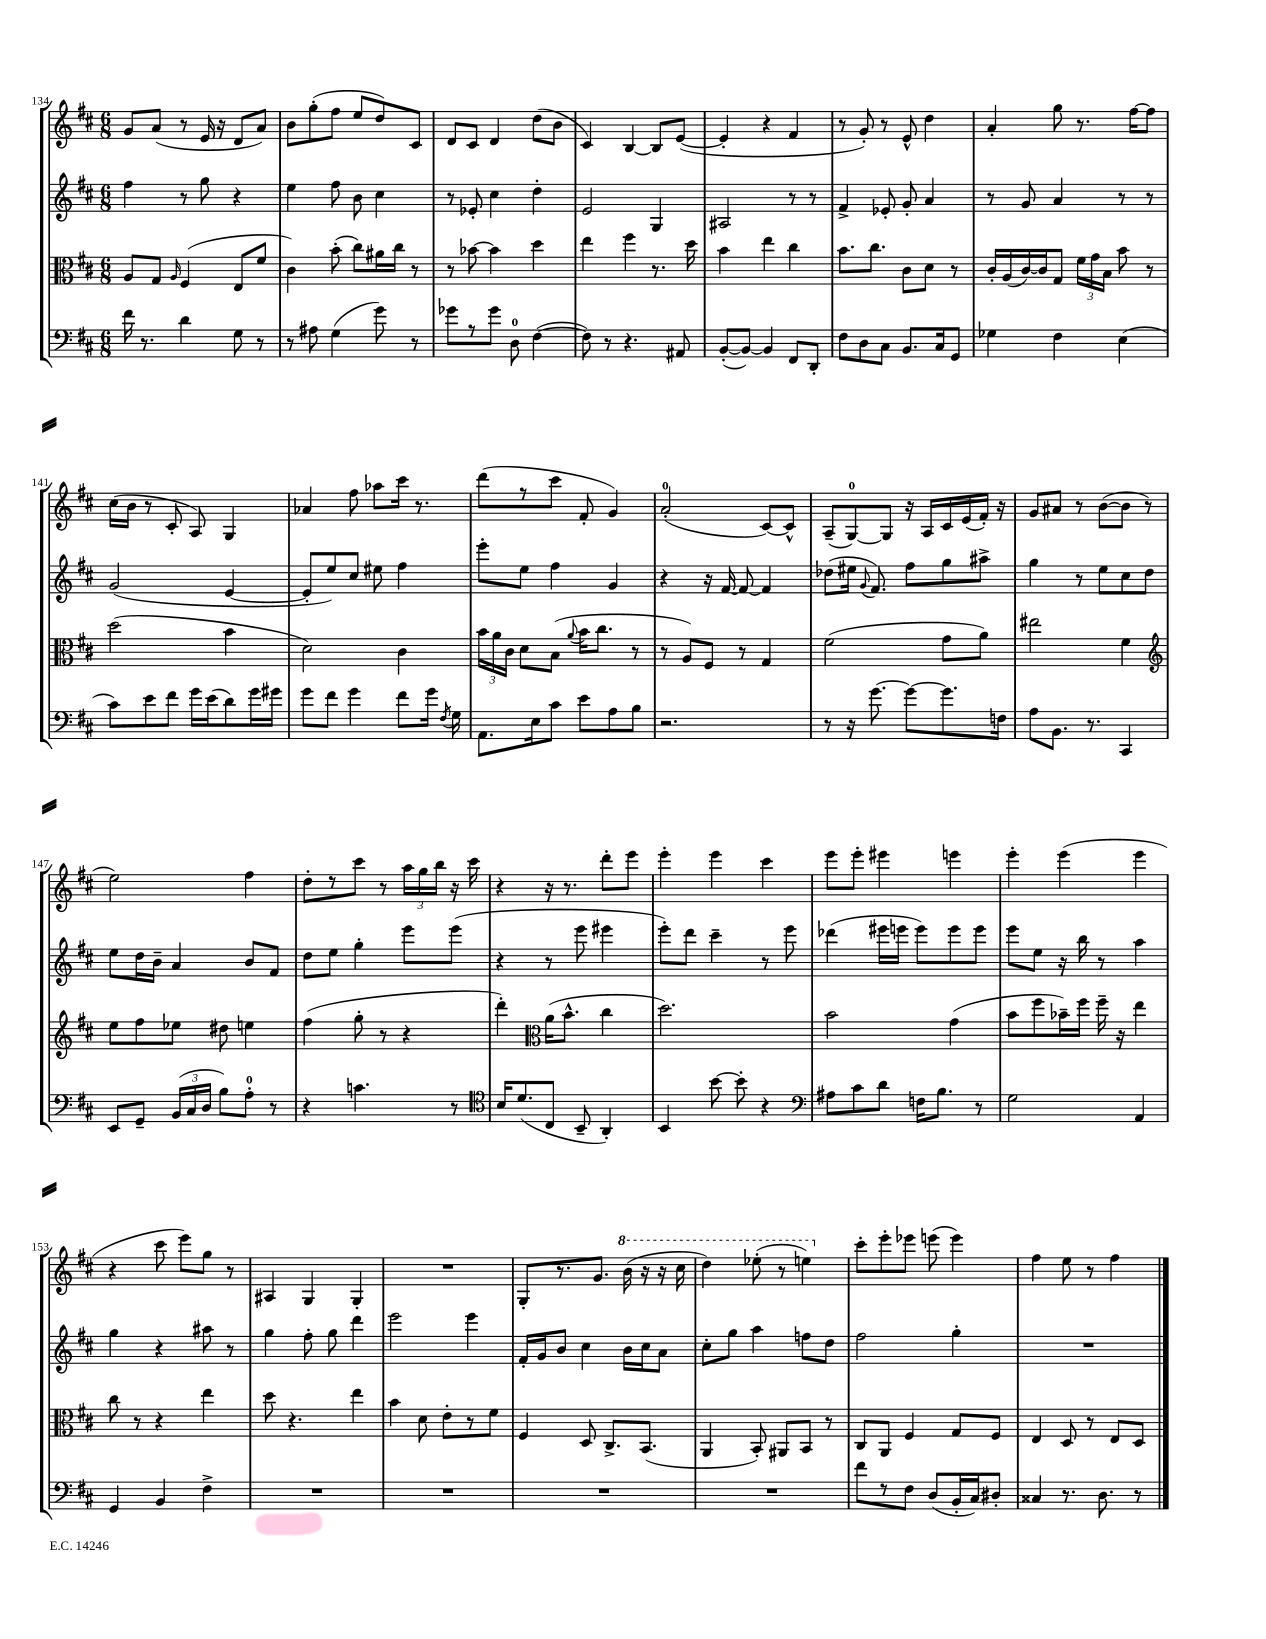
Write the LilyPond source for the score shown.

<<
\new StaffGroup <<
\new Staff = "s0" {
    \clef treble \key d \major \numericTimeSignature \time 6/8
    \autoBeamOff g'8[ a'8]( r8 e'16 r16 d'8[ a'8]) |
    b'8[ g''8-.( fis''8] e''8[ d''8) cis'8] |
    d'8[ cis'8] d'4 d''8[( b'8] |
    cis'4) b4~ b8[ e'8]~( |
    e'4-. r4 fis'4 |
    r8 g'8-.) r8 e'8-^ d''4 |
    a'4-. g''8 r8. fis''16[~ fis''8] |
    cis''16[( b'16] r8 cis'8-. a8) g4 |
    aes'4 fis''8 aes''8[ cis'''16] r8. |
    d'''8[( r8 cis'''8] fis'8-. g'4) |
    a'2-0-.( cis'8[~) cis'8]-^ |
    a8[--( g8-0~) g8] r16 a16[ cis'16 e'16( fis'16]-.) r16 |
    g'8[ ais'8] r8 b'8[~( b'8] r8 |
    e''2) fis''4 |
    d''8[-. r8 cis'''8] r8 \tuplet 3/2 { a''16[ g''16 b''16] } r16 cis'''16 |
    r4 r16 r8. d'''8[-. e'''8] |
    e'''4-. e'''4 cis'''4 |
    e'''8[ e'''8]-. eis'''4 e'''4 |
    e'''4-. e'''4( e'''4 |
    r4 cis'''8 e'''8[) g''8] r8 |
    ais4 g4 g4-. |
    R2. |
    g8[-. r8. g'8.] \ottava #1 b''16( r16 r16 cis'''16 |
    d'''4) ees'''8-.( r8 e'''4) \ottava #0 |
    cis'''8[-. e'''8-. ees'''8] e'''8( e'''4) |
    fis''4 e''8 r8 fis''4 \bar "|." |
}
\new Staff = "s1" {
    \clef treble \key d \major \numericTimeSignature \time 6/8
    \autoBeamOff fis''4 r8 g''8 r4 |
    e''4 fis''8 b'8 cis''4 |
    r8 ees'8-. cis''4 d''4-. |
    e'2 g4 |
    ais2 r8 r8 |
    fis'4-> ees'8-. g'8-. a'4 |
    r8 g'8 a'4 r8 r8 |
    g'2( e'4~ |
    e'8[-. e''8) cis''8] eis''8 fis''4 |
    e'''8[-. e''8] fis''4 g'4 |
    r4 r16 fis'16~ fis'8~ fis'4 |
    des''8[( eis''16] \appoggiatura { g'8 } fis'8.) fis''8[ g''8 ais''8]-> |
    g''4 r8 e''8[ cis''8 d''8] |
    e''8[ d''16 b'16]-- a'4 b'8[ fis'8] |
    d''8[ e''8] g''4-. e'''8[ e'''8]( |
    r4 r8 e'''8 eis'''4 |
    e'''8[-.) d'''8] cis'''4-- r8 e'''8 |
    des'''4( eis'''16[ e'''16] e'''8[) e'''8 e'''8] |
    e'''8[ e''8] r16 b''16 r8 a''4 |
    g''4 r4 ais''8 r8 |
    g''4 fis''8-. g''8 d'''4 |
    e'''2 e'''4 |
    fis'16[-. g'16 b'8] cis''4 b'16[ cis''16 a'8] |
    cis''8[-. g''8] a''4 f''8[ d''8] |
    fis''2 g''4-. |
    R2. \bar "|." |
}
\new Staff = "s2" {
    \clef alto \key d \major \numericTimeSignature \time 6/8
    \autoBeamOff a8[ g8] \grace { a16 } fis4( e8[ fis'8] |
    cis'4) b'8-.( cis''8[) ais'16 cis''16] r8 |
    r8 bes'8~ bes'4 d''4 |
    e''4 fis''4 r8. d''16 |
    b'4 e''4 cis''4 |
    b'8.[ cis''8.] cis'8[ d'8] r8 |
    cis'16[-. a16( cis'16~) cis'16 g8] \tuplet 3/2 { fis'16[ g'16 b16] } b'8 r8 |
    d''2( b'4 |
    d'2) cis'4 |
    \tuplet 3/2 { b'16[ a'16 cis'16] } d'8[ b8]( \appoggiatura { a'8 } b'16[ cis''8.] r8 |
    r8 a8[) fis8] r8 g4 |
    fis'2( g'8[ a'8]) |
    eis''2 fis'4 |
    \clef treble e''8[ fis''8 ees''8] dis''8 e''4 |
    fis''4( g''8-. r8 r4 |
    d'''4-.) \clef alto a'16[( b'8.]-^ cis''4 |
    d''2.) |
    b'2 g'4( |
    b'8[ fis''8 bes'16--) fis''16] fis''16-- r16 e''4 |
    cis''8 r8 r4 e''4 |
    d''8 r4. e''4 |
    b'4 d'8 e'8[-. r8 fis'8] |
    fis4 d8 cis8.[-> b,8.]( |
    a,4 b,8-.) ais,8[ b,8] r8 |
    cis8[ a,8] fis4 g8[ fis8] |
    e4 d8 r8 e8[ d8] \bar "|." |
}
\new Staff = "s3" {
    \clef bass \key d \major \numericTimeSignature \time 6/8
    \autoBeamOff fis'16 r8. d'4 g8 r8 |
    r8 ais8 g4( g'8) r8 |
    ges'8[ r8 ges'8] d8-0 fis4~( |
    fis8) r8 r4. ais,8 |
    b,8[~-.( b,8]~) b,4 fis,8[ d,8]-. |
    fis8[ d8 cis8] b,8.[ cis16 g,8] |
    ges4 fis4 e4( |
    cis'8[) e'8 fis'8] g'16[ e'16( d'8) g'16 gis'16] |
    g'8[ fis'8] g'4 fis'8[ g'16] \acciaccatura { fis8 } g16 |
    a,8.[ e16 cis'8] e'8[ a8 b8] |
    r2. |
    r8 r16 g'8.~ g'8[~ g'8. f16] |
    a8[ b,8.] r8. cis,4 |
    e,8[ g,8]-- \tuplet 3/2 { b,16[( cis16 d16] } b8[) a8]-0-. r8 |
    r4 c'4. r8 |
    \clef tenor b16[ d'8.( cis8] b,8-- a,4-.) |
    b,4 b'8~ b'8-. r4 |
    \clef bass ais8[ cis'8 d'8] f16[ b8.] r8 |
    g2 a,4 |
    g,4 b,4 fis4-> |
    R2. |
    R2. |
    R2. |
    R2. |
    fis'8[ r8 fis8] d8[( b,16-. cis16) dis8]-. |
    cisis4 r8. d8. r8 \bar "|." |
}
>>
>>
\layout { \context { \Score currentBarNumber = #134 } }
